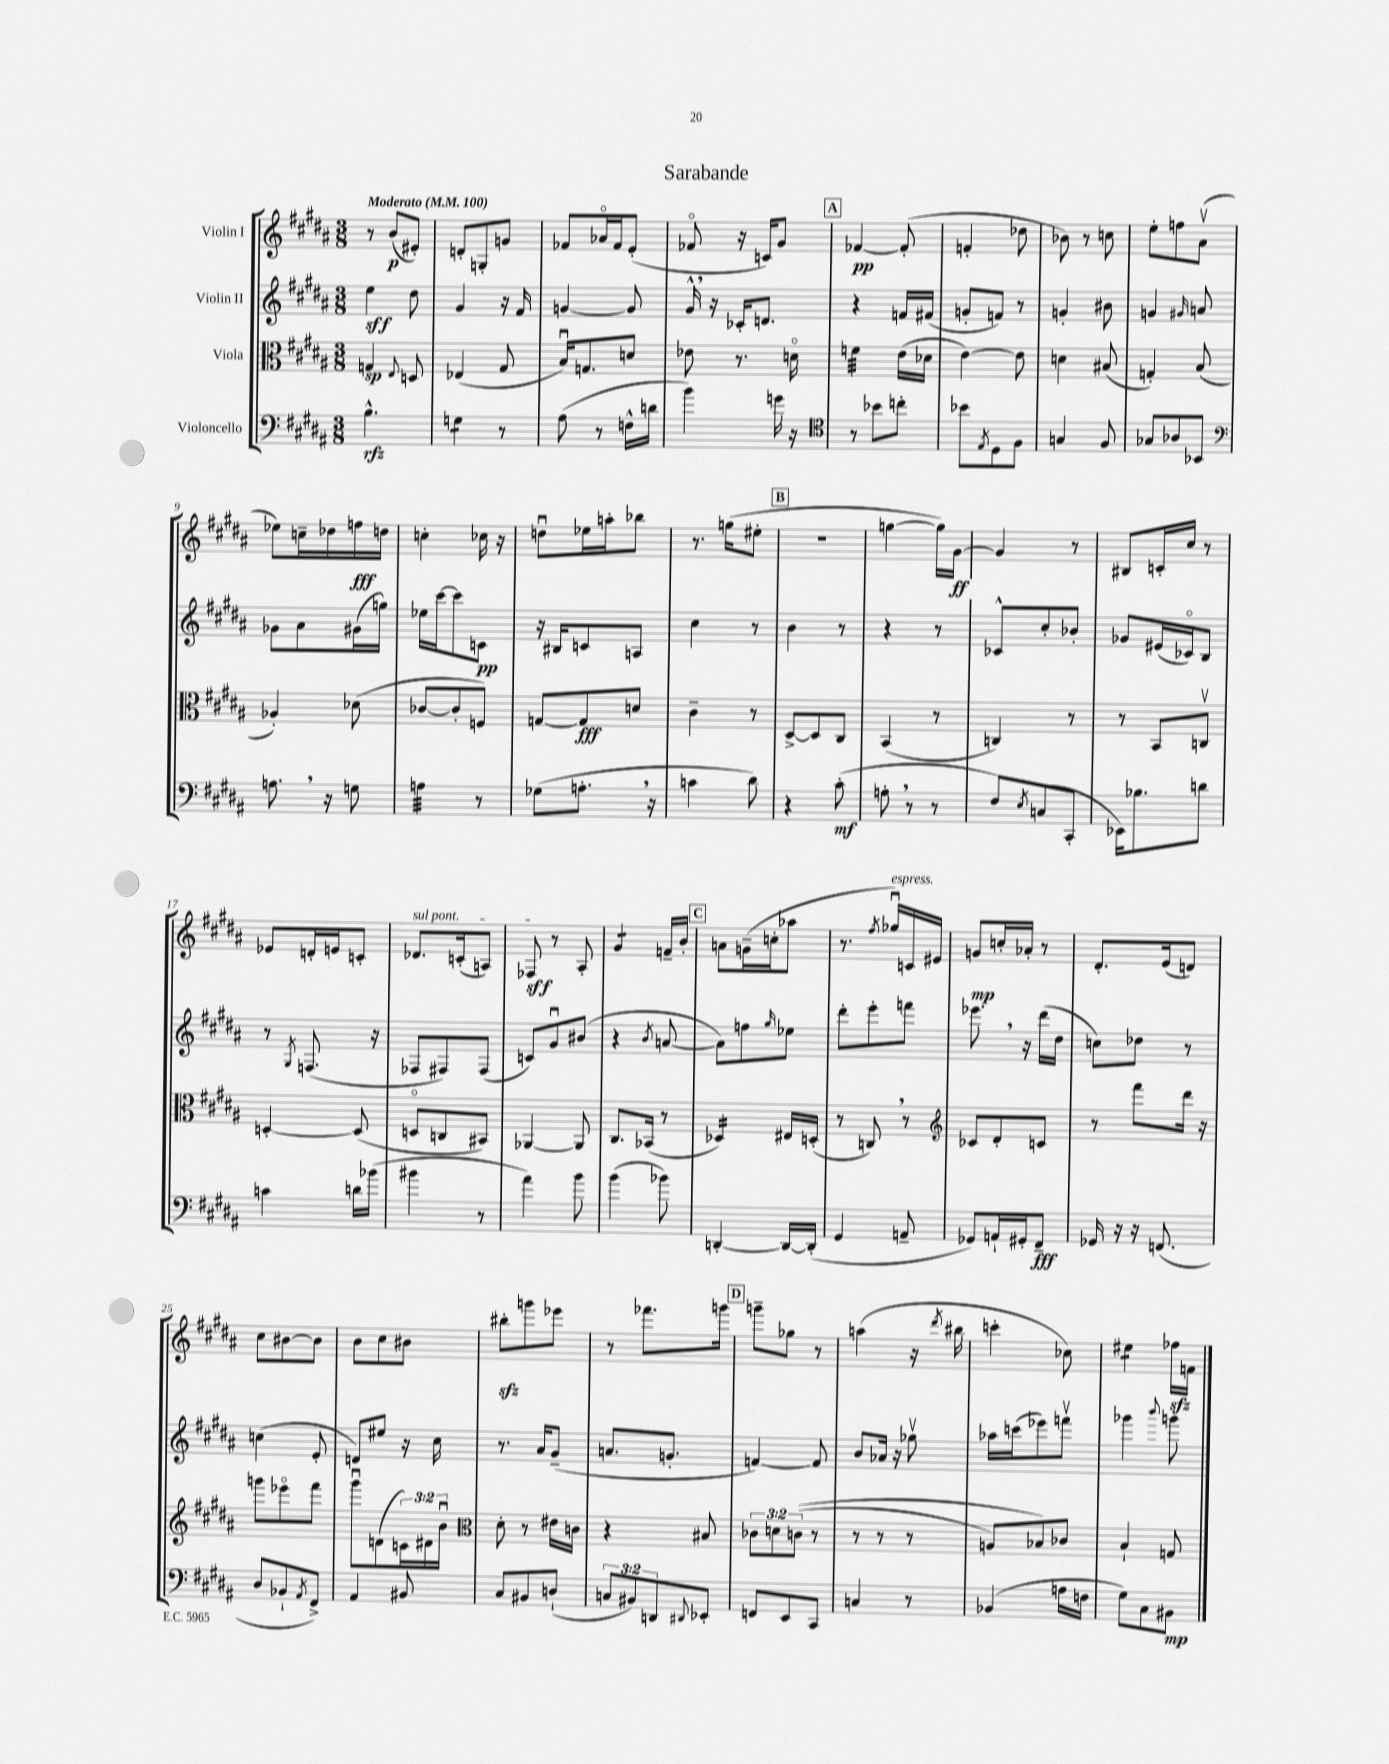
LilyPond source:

\header { title = "Sarabande" }
<<
\new StaffGroup <<
\new Staff = "s0" \with { instrumentName = "Violin I" } {
    \clef treble \key b \major \numericTimeSignature \time 3/8 \tempo "Moderato" 4 = 100
    r8 b'8\p( eis'8-.) |
    d'8-. g8-. g'8 |
    fes'8 aes'16\flageolet fes'16 e'8-.( |
    fes'8\flageolet r16 c'16) gis'8 |
    \mark \markup { \box "A" } fes'4~\pp fes'8-.( |
    f'4-. des''8 |
    bes'8) r8 c''8 |
    e''8-. f''8 ais'8\upbow( |
    ees''8) c''16-- des''16 f''16\fff d''16 |
    c''4-. ces''16 r16 |
    d''8\downbow ees''16 a''16-. bes''8 |
    r8. g''16( eis''8-. |
    \mark \markup { \box "B" } R4. |
    g''4~ g''16) gis'16~\ff |
    gis'4 r8 |
    bis8 c'16-. cis''16 r8 |
    ees'8 d'16-. e'16 c'8-. |
    \once \override TextSpanner.bound-details.left.text = \markup { \italic "sul pont." } des'8.\startTextSpan c'16-.( a8) |
    fes8\sff\stopTextSpan r8 ais8-. |
    gis'4:8 f'16-- b'16-. |
    \mark \markup { \box "C" } a'8 g'16--( c''16-. aes''8 |
    r8. \acciaccatura { fis''8 } ges''16\downbow^\markup { \italic "espress." }) c'16 eis'16 |
    g'8\mp c''16-. aes'16-. r8 |
    dis'8.-. e'16( d'8) |
    cis''8 bis'8~ bis'8 |
    b'8 cis''8 bis'8 |
    bis''8-.\sfz g'''8 ees'''8 |
    r8 fes'''8. g'''16 |
    \mark \markup { \box "D" } g'''8-- ges''8 r8 |
    a''4( r16 \acciaccatura { dis'''8 } bis''16 |
    c'''4-. ces''8) |
    eis''4:8 fes''16\sfz f'16 \bar "|." |
}
\new Staff = "s1" \with { instrumentName = "Violin II" } {
    \clef treble \key b \major \numericTimeSignature \time 3/8
    e''4\sff dis''8 |
    gis'4 r16 fis'16 |
    g'4~ g'8 |
    gis'16-^ \breathe r16 ces'16-. d'8. |
    \mark \markup { \box "A" } r4 f'16 fis'16( |
    g'8-. f'8) r8 |
    g'4-. bis'8 |
    g'4 \grace { gis'16 } a'8 |
    ges'8 ais'8 gis'16( g''16) |
    ees''16 cis'''16~ cis'''8 c'8\pp |
    r16 bis16 c'8 a8 |
    cis''4 r8 |
    \mark \markup { \box "B" } b'4 r8 |
    r4 r8 |
    ces'8-^ cis''8-. bes'8-. |
    ges'8 eis'16( ces'16\flageolet) b8 |
    r8 \acciaccatura { gis8 } f8.( r16 |
    fes8 fis8) fis8( |
    c'8) gis'8\downbow bis'8( |
    r4 \acciaccatura { b'8 } a'8~ |
    \mark \markup { \box "C" } a'8) f''8 \grace { gis''16 } ees''8 |
    dis'''8-. e'''8-. f'''8 |
    ees'''8. \breathe r16 dis'''16( dis''16 |
    c''8) des''8 r8 |
    c''4( e'8-. |
    d'8) eis''8 r16 cis''16 |
    r8. ais'16 gis'8--( |
    a'8. g'8.-. |
    \mark \markup { \box "D" } f'4~) f'8 |
    b'8 aes'16 r16 ges''8\upbow |
    aes''16 c'''16( ees'''8) f'''8\upbow |
    ges'''4 \appoggiatura { b'''8 } g'''8 \bar "|." |
}
\new Staff = "s2" \with { instrumentName = "Viola" } {
    \clef alto \key b \major \numericTimeSignature \time 3/8 \override Staff.TupletNumber.text = #tuplet-number::calc-fraction-text
    g4\sp \appoggiatura { e8 } d8 |
    ees4( gis8 |
    b16\downbow) g8. d'8 |
    ees'8 r8. d'16\flageolet |
    \mark \markup { \box "A" } f'4:32 e'16( des'16 |
    e'4~) e'8 |
    d'4 bis8( |
    g4-.) b8( |
    aes4-.) des'8( |
    ces'8~ ces'8-. f8) |
    g8~ g8\fff d'8 |
    cis'4-- r8 |
    \mark \markup { \box "B" } dis8~-> dis8 cis8 |
    b,4( r8 |
    c4) r8 |
    r8 b,8 c8\upbow |
    d4~-. d8( |
    d8\flageolet c8 bis,8) |
    aes,4~ aes,8 |
    cis8. bes,16( r8 |
    \mark \markup { \box "C" } des4:16) eis16 d16-.( |
    r8 c8) \breathe r8 |
    \clef treble ces'8 dis'8-. c'8 |
    r8 fis'''8 dis'''16 r16 |
    g'''8 ees'''8\flageolet fis'''8 |
    gis'''8\downbow d'8( \tuplet 3/2 { c'16) dis'16 b'16\downbow } |
    \clef alto dis'8-. r8 eis'16 c'16 |
    r4 bis8 |
    \mark \markup { \box "D" } \tuplet 3/2 { ces'8 d'8 c'8(\( } r8 |
    r8 r8 r8 |
    a8) bes8\) ces'8 |
    b4-! g8 \bar "|." |
}
\new Staff = "s3" \with { instrumentName = "Violoncello" } {
    \clef bass \key b \major \numericTimeSignature \time 3/8 \override Staff.TupletNumber.text = #tuplet-number::calc-fraction-text
    b4.-^\rfz |
    g4:8 r8 |
    ais8( r8 f16-^ d'16 |
    b'4) g'16 r16 |
    \mark \markup { \box "A" } \clef tenor r8 bes'8 c''8-. |
    bes'8 \acciaccatura { e8 } dis8 fis8 |
    g4 fis8 |
    ges8 aes8 bes,8 |
    \clef bass a8. \breathe r16 g8 |
    a4:32 r8 |
    ges8( a8.-. \breathe r16 |
    c'4 dis'8) |
    \mark \markup { \box "B" } r4 cis'8-.\mf( |
    a8-. \breathe r8 r8 |
    fis8) \acciaccatura { e8 } c8( cis,8-. |
    ees,16) bes8. d'8 |
    c'4 d'16 bes'16( |
    bis'4 r8 |
    ais'4) b'8 |
    b'4( bes'8) |
    \mark \markup { \box "C" } d,4~-. d,16~ d,16-.( |
    gis,4 a,8-- |
    ges,8) a,16-! gis,16-. fis,8--\fff |
    ges,16 r16 r16 f,8.( |
    dis8 bes,8-! \acciaccatura { ais,8 } fis,8->) |
    ais,4 bis,8 |
    cis8 bis,8 d8-!( |
    \tuplet 3/2 { c8 bis,8) d,8 } \appoggiatura { dis,8 } ees,8-. |
    \mark \markup { \box "D" } f,8 e,8 cis,8 |
    c4 r8 |
    bes,4( a16 f16 |
    gis8) cis8 bis,8\mp \bar "|." |
}
>>
>>
